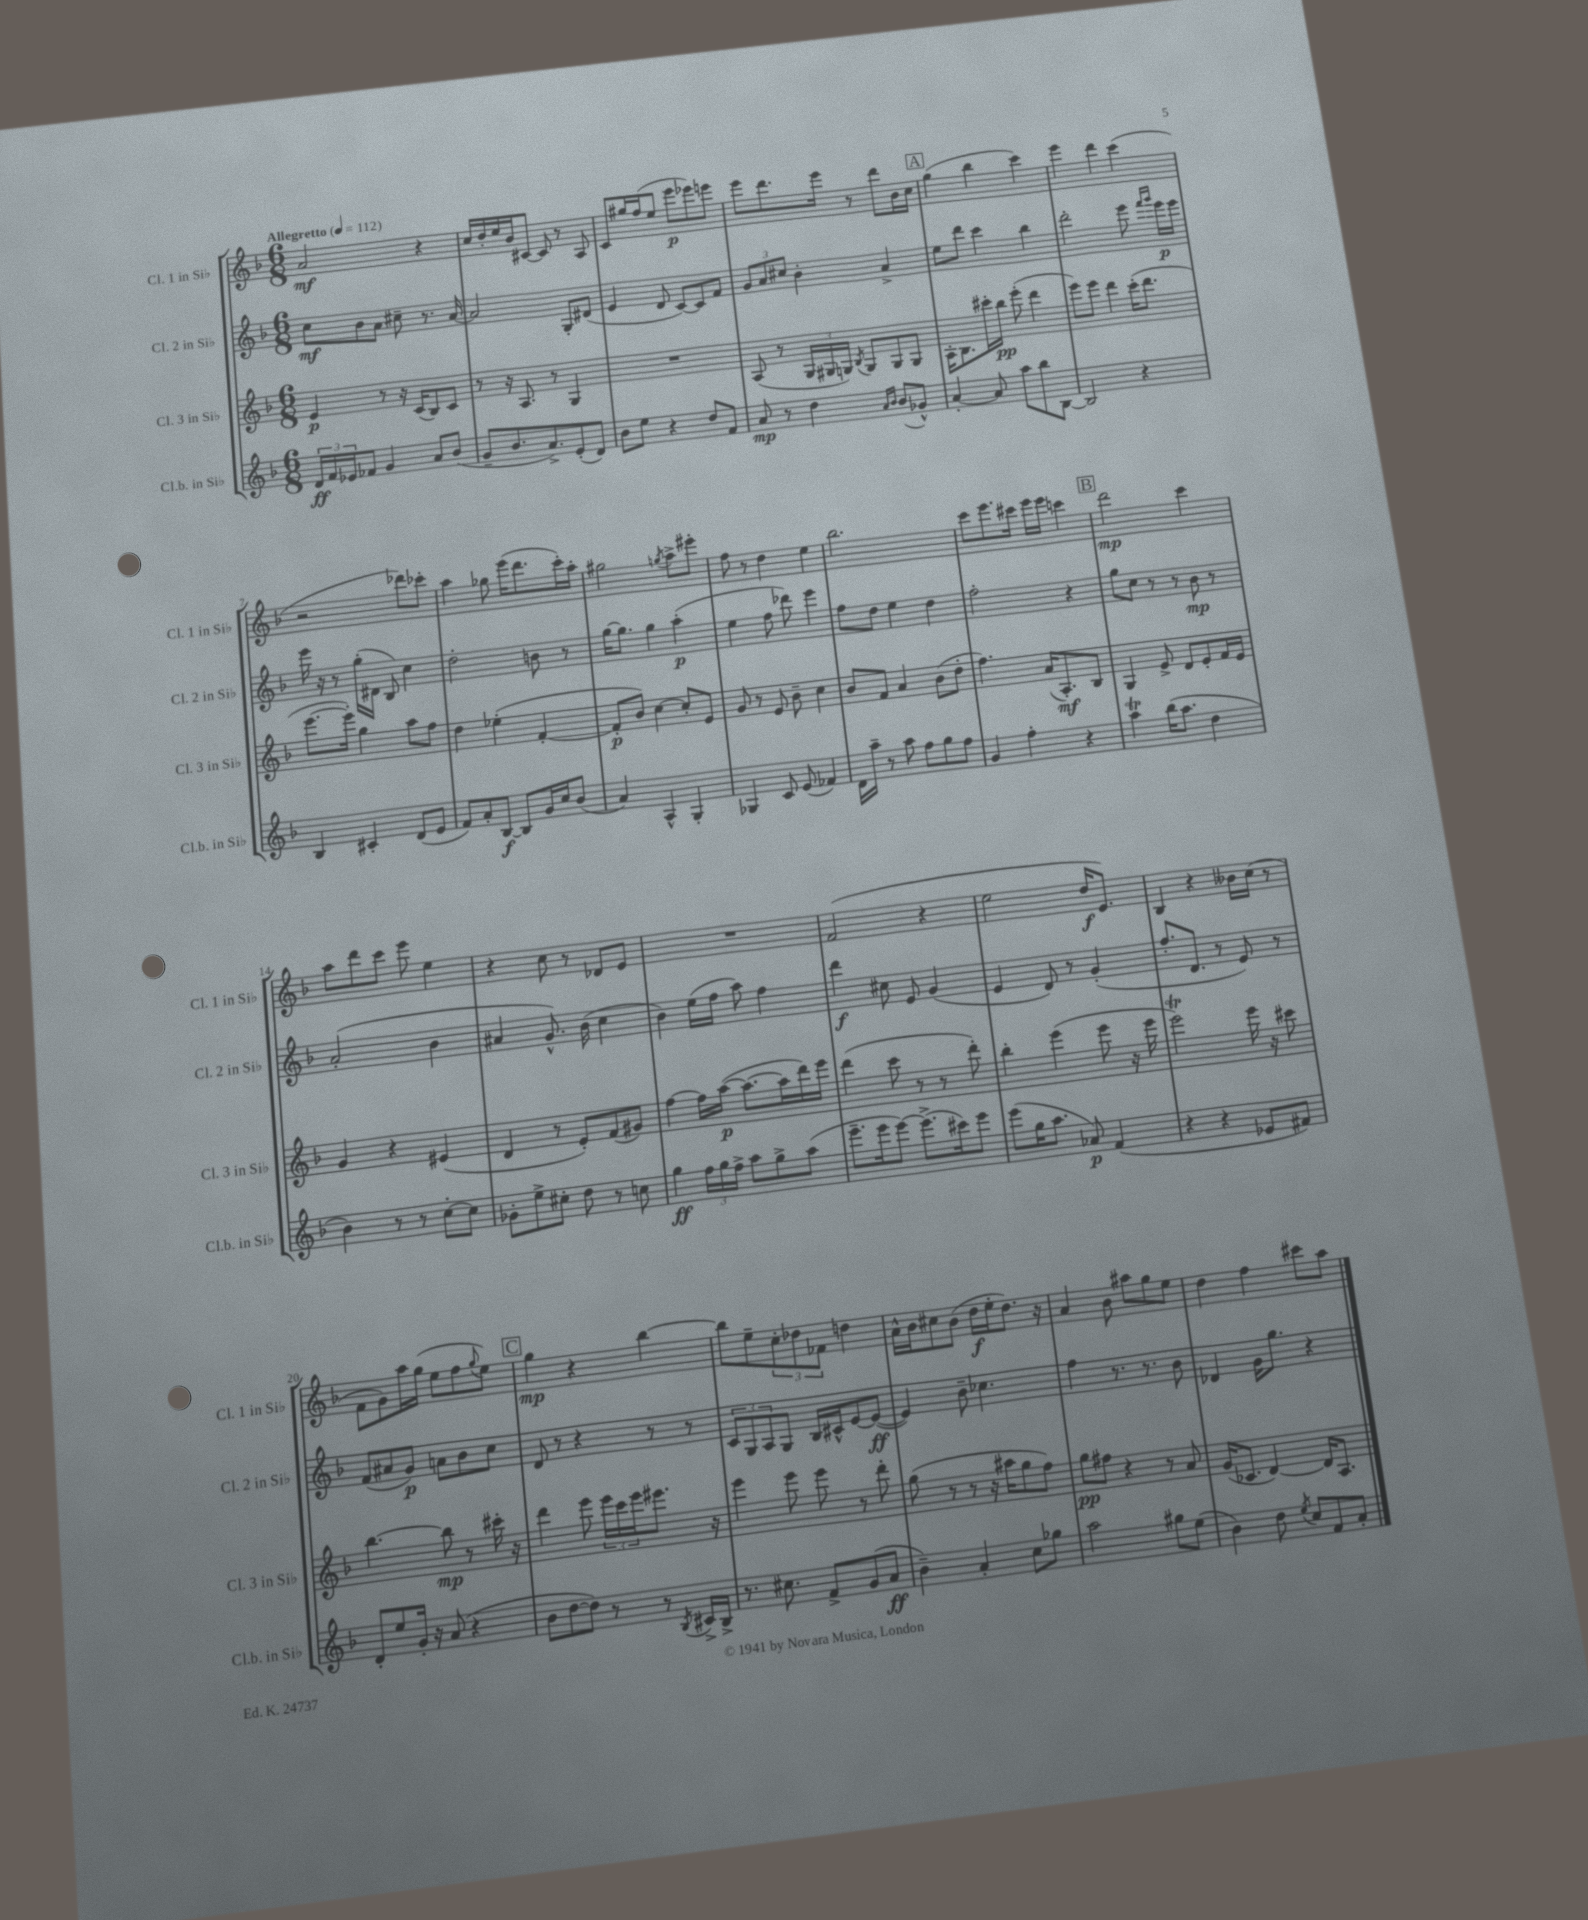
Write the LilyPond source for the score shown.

<<
\new StaffGroup <<
\new Staff = "s0" \with { instrumentName = "Cl. 1 in Sib" shortInstrumentName = "Cl. 1 in Sib" } {
    \clef treble \key f \major \numericTimeSignature \time 6/8 \tempo "Allegretto" 4 = 112
    a'2\mf r4 |
    c''16 d''16-. e''16 bes'16 cis'8~ cis'8 r8 a8 |
    c'8 gis''16 f''16( e''8 e'''8\p ees'''8) e'''8 |
    e'''8 d'''8. e'''16 r8 d'''8 bes'16 c''16 |
    \mark \markup { \box "A" } g''4( bes''4 c'''4) |
    e'''4 d'''4 c'''4( |
    r2 des'''8) ces'''8-. |
    a''4 ges''8 e'''16( d'''8. c'''16-.) a''16-. |
    gis''2 \acciaccatura { g''8 } a''8-> eis'''8-. |
    f''8 r8 d''4 e''4 |
    bes''2. |
    c'''8 e'''8. cis'''16 e'''16 e'''16 c'''4 |
    \mark \markup { \box "B" } d'''2\mp c'''4 |
    a''8 d'''8 c'''8 e'''8 e''4 |
    r4 c''8 r8 des'8 e'8 |
    R2. |
    f'2( r4 |
    e''2 d''16\f e'8.) |
    bes4 r4 beses'16 c''16( r8 |
    f'8 g'8) a''16 g''16( e''8 f''8 \appoggiatura { g''8 } e''8) |
    \mark \markup { \box "C" } g''4\mp r4 bes''4~ |
    bes''8 e''8-- \tuplet 3/2 { c''8-. des''8 fes'8 } d''4 |
    a'16-^ bes'16 cis''8 bes'8( d''16\f e''16-. d''8.) r16 |
    a'4 bes'8 ais''8 g''8 e''8 |
    d''4 f''4 cis'''8 a''8 \bar "|." |
}
\new Staff = "s1" \with { instrumentName = "Cl. 2 in Sib" shortInstrumentName = "Cl. 2 in Sib" } {
    \clef treble \key f \major \numericTimeSignature \time 6/8
    c''8\mf bes'8 a'8 cis''8-- r8. a'16~ |
    a'2 g8-. dis'8( |
    e'4 d'8 c'8~) c'8 f'8 |
    \tuplet 3/2 { g'8 a'8 cis''8 } bes'4-. a'4-> |
    \mark \markup { \box "A" } e''8 d'''8 c'''4 bes''4 |
    d'''2-. e'''8 \grace { f'''16 g'''16 } e'''16\p e'''16 |
    e'''16 r16 r8 g''16-.( dis'16 bes8) c''4 |
    d''2-. b'8 r8 |
    g''16~ g''8. g''4 a''4-.\p( |
    e''4 f''8 des'''8) e'''4 |
    f''8 d''8 e''4 d''4 |
    f''2-. r4 |
    \mark \markup { \box "B" } g''8 c''8 r8 r8 bes'8\mp r8 |
    a'2-.( bes'4 |
    ais'4 g'8.-^) bes'16( c''4 |
    bes'4) e''16( f''16 a''8) f''4 |
    d'''4\f cis''8 e'8 g'4( |
    e'4 d'8) r8 g'4-.( |
    f''8.-. d'8. r8 e'8) r8 |
    f'8( ais'8 g'8\p) a'8 bes'8 c''8 |
    \mark \markup { \box "C" } d'8 r8 r4 r8 r8 |
    \tuplet 3/2 { c'8 g8 a8 } g8 bes16 cis'16-^ e'8~ e'8~\ff( |
    e'4) bes'8-- ces''4. |
    f''4 r8. r8. bes'8 |
    des'4 g'16 g''8. r4 \bar "|." |
}
\new Staff = "s2" \with { instrumentName = "Cl. 3 in Sib" shortInstrumentName = "Cl. 3 in Sib" } {
    \clef treble \key f \major \numericTimeSignature \time 6/8
    e'4\p r8 r16 c'16( bes8) c'8 |
    r8 r16 a8. r8 g4 |
    R2. |
    a8( r8 \tuplet 3/2 { g16 gis16 g16) } \acciaccatura { bes8 } g8 g8 g8 |
    \mark \markup { \box "A" } a16-. bes8. cis'''16-. bes''16\pp e'''8-.( d'''4 |
    e'''8) e'''8 d'''4 c'''16-.( d'''8. |
    e'''8.~ e'''16-.) g''4 a''8 f''8 |
    d''4 ees''4-.( f'4~-. |
    f'8-.\p bes'8) c''4~ c''8-. e'8 |
    g'8 r8 e'8 bes'8-- c''4 |
    bes'8 f'8 a'4 bes'8( d''8-. |
    f''4.) a'16( a8.-.\mf) bes8 |
    \mark \markup { \box "B" } g4 e'8-> d'8 e'8-. f'16 e'16 |
    g'4 r4 eis'4( |
    d'4 r8 e'8-.) f'8( gis'8) |
    f''4~ f''16 a''16~\p( a''8.~ a''16 d'''16) e'''16 |
    d'''4( c'''8 r8 r8 d'''8-.) |
    bes''4-. e'''4( e'''8 r16 e'''16 |
    e'''2\trill) e'''16 r16 cis'''8 |
    bes''4.~ bes''8\mp r8 cis'''16-. r16 |
    \mark \markup { \box "C" } d'''4 e'''8 \tuplet 3/2 { e'''16 c'''16 e'''16 } eis'''8. r16 |
    e'''4 e'''8 e'''8 r8 d'''8-. |
    g''8( r8 r8 r16 ais''16 g''8 f''8) |
    g''8\pp fis''8 r4 r8 a'8 |
    g'16( ces'8. d'4~) d'16 a8. \bar "|." |
}
\new Staff = "s3" \with { instrumentName = "Cl.b. in Sib" shortInstrumentName = "Cl.b. in Sib" } {
    \clef treble \key f \major \numericTimeSignature \time 6/8
    \tuplet 3/2 { d'16\ff f'16 ees'16 } fes'8 g'4 a'8 bes'8( |
    g'8-- bes'8. a'8.->) e'8-.( d'8) |
    bes'8 e''8 r4 d''8 f'8 |
    a'8\mp r8 d''4 \grace { a'16 bes'16 } bes'8( ges'8-^) |
    \mark \markup { \box "A" } a'4~-. a'8 a''8 bes''8 bes8~ |
    bes2 r4 |
    bes4 cis'4-. d'8( e'8 |
    f'8) a'8-. bes8~\f bes8 g'16 c''16 bes'8( |
    a'4) a4-^ g4-. |
    ges4 c'8 e'8( fes'4) |
    d'16 a''16-- r8 a''8 f''8 g''8 f''8 |
    g'4 f''4-. r4 |
    \mark \markup { \box "B" } a''4\trill bes''16( a''8. d''4 |
    bes'4) r8 r8 c''8~-. c''8 |
    ges'8-. e''8-> cis''8-. d''8 r8 c''8 |
    g''4\ff \tuplet 3/2 { f''16 g''16 f''16-> } a''8 g''8-> a''8( |
    e'''8.-- e'''16 e'''8~) e'''8.->( cis'''16) e'''8 |
    e'''8( g''16 a''8. aes'8\p) f'4( |
    r4 r4 ees'8 fis'8) |
    d'8-. e''8 g'16-. r16 a'8( r4 |
    \mark \markup { \box "C" } bes'8 d''8~ d''8) r8 r8 \acciaccatura { bes8 } cis'16-> bes16-> |
    r8. cis''8. f'8-> g'8( a'8\ff |
    bes'4--) a'4-. c''8 ges''8 |
    a''2 gis''8 e''8( |
    bes'4) d''8 \acciaccatura { e''8 } c''8 f'8 a'8-. \bar "|." |
}
>>
>>
